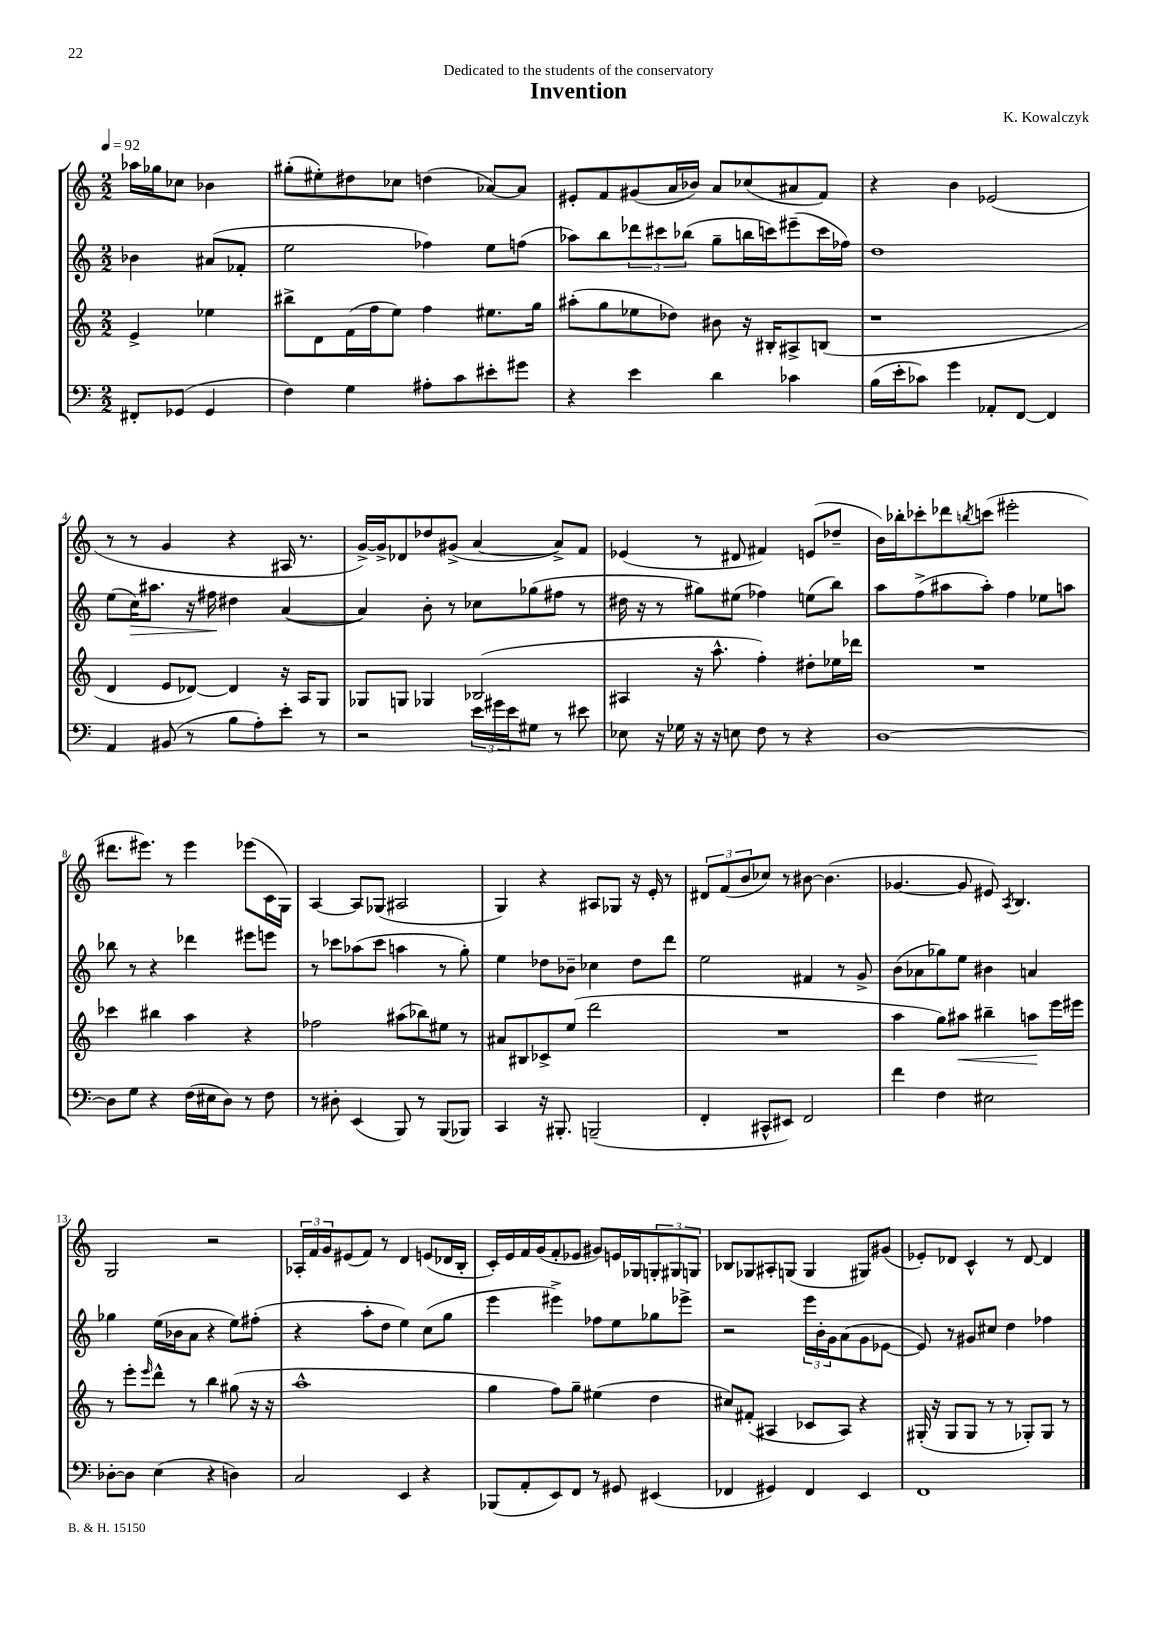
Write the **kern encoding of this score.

**kern	**kern	**dynam	**kern	**dynam	**kern
*part4	*part3	*part3	*part2	*part2	*part1
*staff4	*staff3	*staff3	*staff2	*staff2	*staff1
*clefF4	*clefG2	*	*clefG2	*	*clefG2
*k[]	*k[]	*	*k[]	*	*k[]
*M2/2	*M2/2	*	*M2/2	*	*M2/2
*MM92	*MM92	*	*MM92	*	*MM92
=	=	=	=	=	=
8FF#X'/L	4e^/	.	4b-X\	.	16aa-X\LL
.	.	.	.	.	16gg-X\J
(8GG-X/J	.	.	.	.	8cc-X\J
4GG-/	4ee-X\	.	(8a#X/L	.	4b-X\
.	.	.	8f-X'/J	.	.
=1	=1	=1	=1	=1	=1
4F\)	8bb#X^\L	.	2ee\	.	(8gg#X'\L
.	8d\	.	.	.	8ee#X'\)
4G\	(16f\L	.	.	.	8dd#X\
.	16ff\J	.	.	.	.
.	8ee\J)	.	.	.	8cc-X\J
8A#X'\L	4ff\	.	4ff-X\)	.	(4ddn\
8c\	.	.	.	.	.
8e#X'\	8.ee#X\L	.	8ee\L	.	[8a-X/L)
8g#X\J	.	.	(8ffn\J	.	8a-/J]
.	16gg\Jk	.	.	.	.
=2	=2	=2	=2	=2	=2
4r	(8aa#X'\L	.	8aa-X\L)	.	8e#X'/L
.	8gg\	.	8bb\	.	8f/
4e\	8ee-X\	.	12ddd-X\	.	(8g#X/
.	.	.	12ccc#X\	.	.
.	8dd-X\J)	.	.	.	16a/L
.	.	.	(12bb-X\J	.	.
.	.	.	.	.	16b-X/JJ)
4d\	8b#X\	.	8gg~\L	.	8a/L
.	16r	.	16bbn\L	.	(8cc-X/
.	16B#X'/KL	.	16cccn\J)	.	.
4c-X\	8A#X^/	.	(8eee#X~\	.	8a#X/
.	(8Bn/J	.	16ccc\L	.	8f/J)
.	.	.	16ff-X\JJ)	.	.
=3	=3	=3	=3	=3	=3
(16B\LL	1r	.	1dd	.	4r
16e'\J	.	.	.	.	.
8c-X\J)	.	.	.	.	.
4g\	.	.	.	.	4b\
8AA-X'/L	.	.	.	.	(2e-X/
[8FF/J	.	.	.	.	.
4FF/]	.	.	.	.	.
!!LO:LB:g=z
=4	=4	=4	=4	=4	=4
4AA/	4d/	.	(8ee\L	.	8r
!	!	!	!	!LO:HP:b	!
.	.	.	16cc\K)	>	8r
.	.	.	8.aa#X\J	.	.
(8BB#X/	8e/L	.	.	.	4g/
8r	[8d-X/J)	.	16r	.	.
.	.	.	16ff#X\	.	.
8B\L	4d-/]	.	4dd#X\	]	4r
8A'\)	.	.	.	.	.
8e'\J	16r	.	([4a/	.	16A#X/
.	16A/KL	.	.	.	8.r
8r	8G/J	.	.	.	.
=5	=5	=5	=5	=5	=5
2r	8G-X/L	.	4a/])	.	[16g^/LL)
.	.	.	.	.	16g^/J]
.	8Gn/J	.	.	.	8d-X/
.	4G-X/	.	8b'\	.	8dd-X/
.	.	.	8r	.	(8g#X^/J
24e\LL	(2B-X/	.	8cc-X\L	.	[4a/
24g#X\	.	.	.	.	.
24e\J	.	.	.	.	.
8G#X\J	.	.	(8gg-X\	.	.
8r	.	.	8ff#X\J	.	8a^/L])
8e#X\	.	.	8r	.	8f/J
=6	=6	=6	=6	=6	=6
8E-X\	4A#X/	.	16dd#X\	.	(4e-X/
.	.	.	16r	.	.
16r	.	.	8r	.	.
16G-X\	.	.	.	.	.
16r	16r	.	8gg#X\L)	.	8r
16r	8.aa^^\	.	.	.	.
8En\	.	.	(8ee#X\J	.	8d#X/
8F\	4ff'\)	.	4ff-X\)	.	4f#X/)
8r	.	.	.	.	.
4r	8dd#X'\L	.	(8een\L	.	(8en/L
.	16ee-X\L	.	8bb\J)	.	8dd-X~/J
.	16ddd-X\JJ	.	.	.	.
=7	=7	=7	=7	=7	=7
[1D	1r	.	8aa\L	.	16b\LL)
.	.	.	.	.	16bb-X'\J
.	.	.	(8ff^\	.	8ccc-X'\
.	.	.	8aa#X\	.	8ddd-X\
.	.	.	.	.	8qbbn/
.	.	.	8aa#'\J)	.	(8cccn\J
.	.	.	4ff\	.	2eee#X'\
.	.	.	8ee-X\L	.	.
.	.	.	8aan\J	.	.
!!LO:LB:g=z
=8	=8	=8	=8	=8	=8
8D\L]	4ccc-X\	.	8bb-X\	.	8.ddd#X\L
8G\J	.	.	8r	.	.
.	.	.	.	.	8.eee#X\J)
4r	4bb#X\	.	4r	.	.
.	.	.	.	.	8r
(16F\LL	4aa\	.	4ddd-X\	.	4eee#\
16E#X\J	.	.	.	.	.
8D\J)	.	.	.	.	.
8r	4r	.	8eee#X\L	.	(8eee-X\L
8F\	.	.	8eeen\J	.	16c\L
.	.	.	.	.	16G\JJ)
=9	=9	=9	=9	=9	=9
8r	2ff-X\	.	8r	.	[4A/
8D#X'\	.	.	8ccc-X\L	.	.
(4EE/	.	.	(8aa-X\	.	8A/L]
.	.	.	8ccc-\J	.	(8G-X/J
8BBB/)	(8aa#X\L	.	4aan\	.	2A#X/
8r	8bb-X\)	.	.	.	.
(8BBB/L	8ee#X\J	.	8r	.	.
8BBB-X/J)	8r	.	8gg'\)	.	.
=10	=10	=10	=10	=10	=10
4CC/	8a#X/L	.	4ee\	.	4G/)
.	8B#X/	.	.	.	.
16r	8c-X^/	.	8dd-X\L	.	4r
8.BBB#X'/	.	.	.	.	.
.	(8ee/J	.	8b-X~\J	.	.
(2BBBn~/	2ddd\	.	4cc-X\	.	8A#X/L
.	.	.	.	.	8G-X/J
.	.	.	8dd-\L	.	16r
.	.	.	.	.	16e'/
.	.	.	8ddd\J	.	8r
=11	=11	=11	=11	=11	=11
4FF'/	1r	.	2ee\	.	12d#X/L
.	.	.	.	.	(12f/
.	.	.	.	.	12b/
8CC#X^^/L	.	.	.	.	8cc-X/J)
8EE#X/J)	.	.	.	.	8r
2FF/	.	.	4f#X/	.	[8b#X\
.	.	.	.	.	(4.b#\]
.	.	.	8r	.	.
.	.	.	8g^/	.	.
=12	=12	=12	=12	=12	=12
4f\	4aa\	.	(8b\L	.	[4.g-X/
.	.	.	8a-X\	.	.
4F\	8gg\L)	.	8gg-X\)	.	.
!	!	!LO:HP:b	!	!	!
.	8aa#X\J	<	8ee\J	.	8g-/]
2E#X\	4bb#X~\	.	4b#X\	.	8e#X/)
.	.	.	.	.	8qA/
.	.	.	.	.	4.B/
.	8aan\L	.	4an/	.	.
.	16eee\L	[	.	.	.
.	16eee#X\JJ	.	.	.	.
!!LO:LB:g=z
=13	=13	=13	=13	=13	=13
[8D-X'\L	8r	.	4gg-X\	.	2G/
8D-\J]	8eee'\L	.	.	.	.
.	16qqeee/	.	.	.	.
(4E\	8ddd^^\J	.	(16ee\LL	.	.
.	.	.	16b-X\J	.	.
.	8r	.	8a\J	.	.
4r	4bb\	.	4r	.	2r
4Dn\)	(8gg#X\	.	8ee\L)	.	.
.	16r	.	(8ff#X'\J	.	.
.	16r	.	.	.	.
=14	=14	=14	=14	=14	=14
2C/	1aa^^	.	4r	.	24A-X'/LL
.	.	.	.	.	24f/
.	.	.	.	.	24g/J
.	.	.	.	.	(8e#X/
.	.	.	8aa'\L	.	8f/J)
.	.	.	8dd\J	.	8r
4EE/	.	.	4ee\)	.	4d/
4r	.	.	(8cc\L	.	(8en/L
.	.	.	8gg\J	.	16d-X/L
.	.	.	.	.	16B'/JJ
=15	=15	=15	=15	=15	=15
(8BBB-X/L	4gg\	.	4eee\	.	16c'/LL)
.	.	.	.	.	16e/
8AA'/	.	.	.	.	16f/
.	.	.	.	.	(16g/J
8EE/)	8ff\L)	.	4eee#X^\)	.	8f'/
8FF/J	8gg~\J	.	.	.	8e-X/J
8r	(4ee#X\	.	8ff-X\L	.	8g#X/L)
8GG#X/	.	.	8ee\	.	16en/L
.	.	.	.	.	16G-X/J
(4EE#X/	4dd\	.	8gg-X\	.	12Gn'/
.	.	.	.	.	12G#X/
.	.	.	8eee-X^\J	.	.
.	.	.	.	.	12Gn/J
=16	=16	=16	=16	=16	=16
4FF-X/	8cc#X/L)	.	2r	.	8B-X/L
.	(8f#X'/J	.	.	.	8G-X/
4GG#X/)	4A#X/	.	.	.	8A#X'/
.	.	.	.	.	(8Gn/J
4FF-/	8c-X/L	.	24eee\LL	.	4G/
.	.	.	24b'\	.	.
.	.	.	24g\J	.	.
.	8A#/J)	.	(8a\	.	.
4EE/	4r	.	8g\	.	8G#X/L)
.	.	.	[8e-X\J	.	(8g#X/J
=17	=17	=17	=17	=17	=17
1FF	(16G#X'/	.	8e-/])	.	8e-X'/L)
.	16r	.	.	.	.
.	8G#/L	.	8r	.	8d-X/J
.	8G#/J	.	8g#X/L	.	4c^^/
.	8r	.	8cc#X/J	.	.
.	8r	.	4dd\	.	8r
.	8G-X'/L)	.	.	.	[8d-/
.	8G-/J	.	4ff-X\	.	4d-/]
.	8r	.	.	.	.
==	==	==	==	==	==
*-	*-	*-	*-	*-	*-
